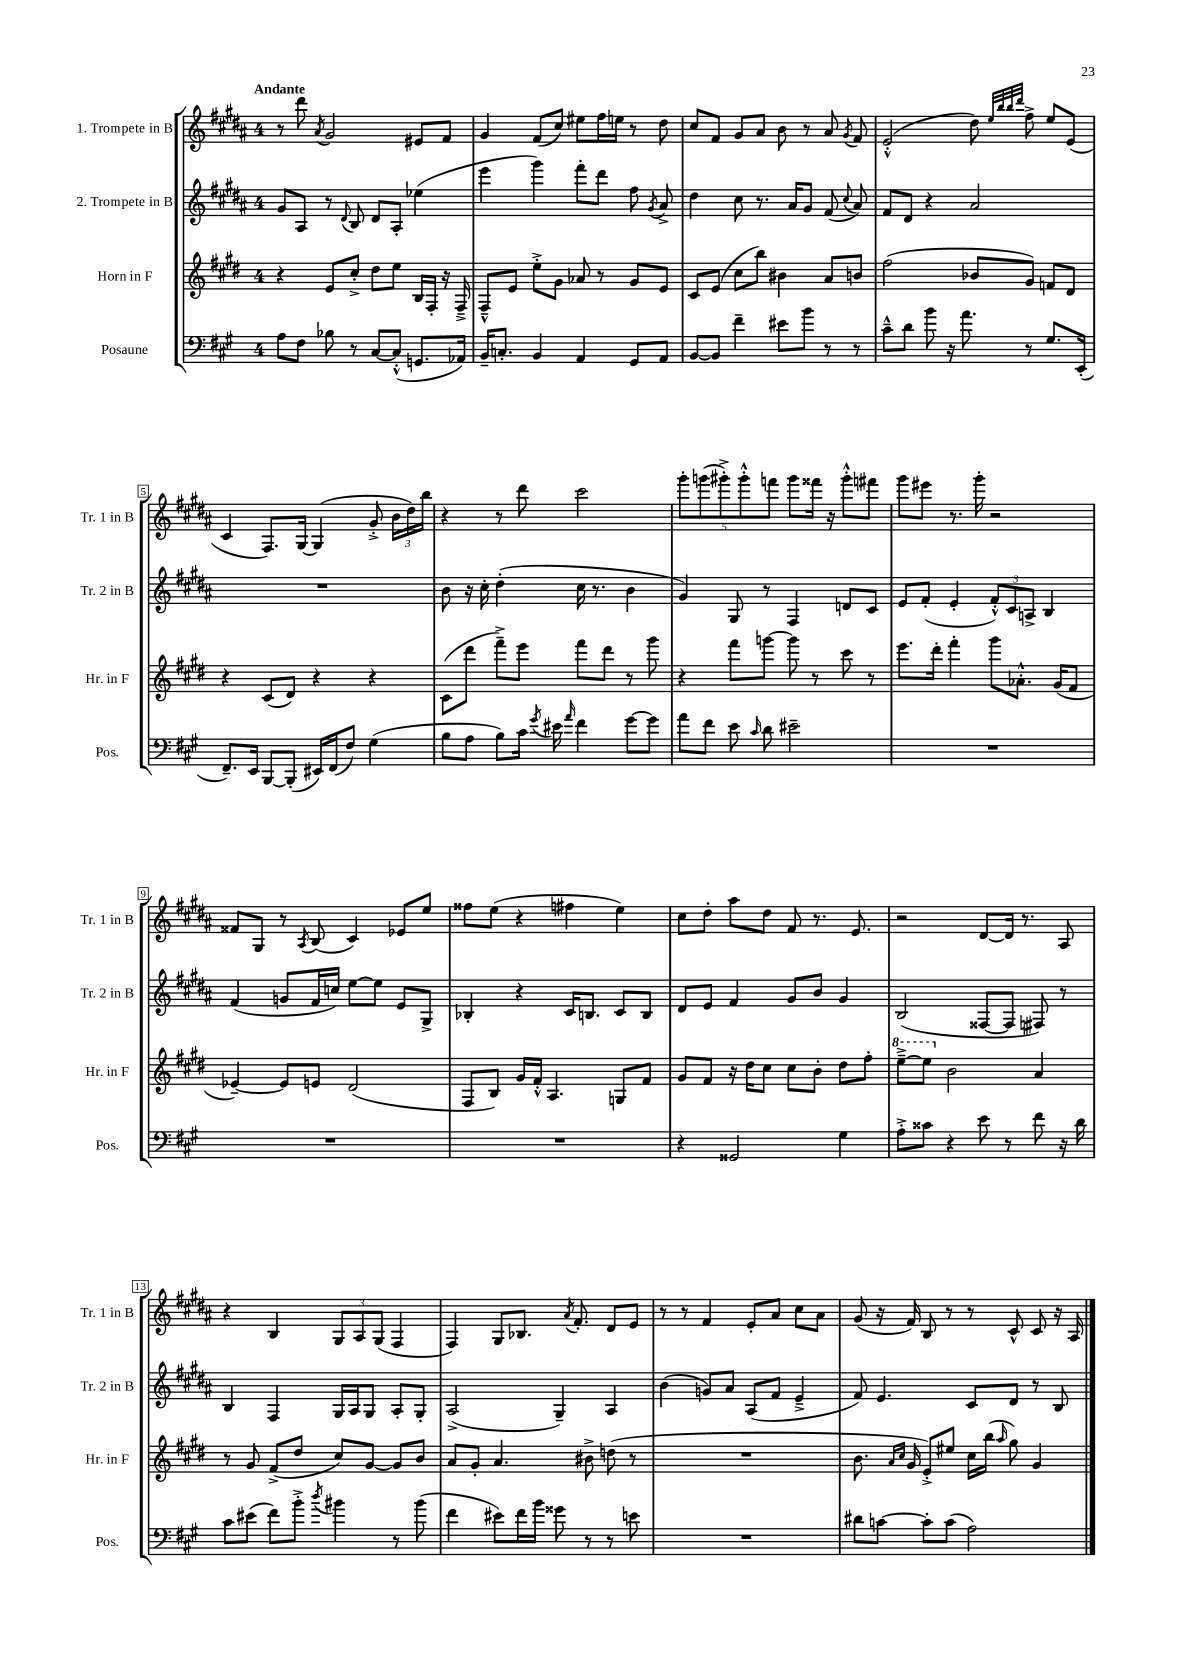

**kern	**kern	**kern	**kern
*staff4	*staff3	*staff2	*staff1
*clefF4	*clefG2	*clefG2	*clefG2
*k[f#c#g#]	*k[f#c#g#d#]	*k[f#c#g#d#a#]	*k[f#c#g#d#a#]
*M4/4	*M4/4	*M4/4	*M4/4
8A	4r	8g#	8r
8F#	.	8A#	8ddd#
.	.	.	8qa#
8B-	8e	8r	2g#
.	.	8qqd#	.
8r	8cc#'^	8B	.
[8C#	8dd#	8d#	.
(8C#'^^]	8ee	8A#'	.
8.GG	16B	(4ee-	8e#
.	16F#'	.	.
.	16r	.	8f#
16AA-)	16F#~^	.	.
=	=	=	=
16BB~	8F#~^^	4eee	4g#
8.C'	.	.	.
.	8e	.	.
4BB	8ee'^	4ggg#)	(8f#
.	8g#	.	8cc#)
4AA	8a-	8fff#'	8ee#
.	8r	8ddd#	16ff#
.	.	.	16ee
8GG#	8g#	8ff#	8r
.	.	8qg#	.
8AA	8e	8a#^	8dd#
=	=	=	=
[8BB	8c#	4dd#	8cc#
8BB]	(8e	.	8f#
4f#~	8cc#	8cc#	8g#
.	8bb)	8.r	8a#
8e#	4b#	.	8b
.	.	16a#	.
8b	.	8g#	8r
8r	8a	(8f#	8a#
.	.	8qqcc#	8qg#
8r	8b	8a#)	8f#
=	=	=	=
8c#~^^	(2ff#	8f#	(2e'^^
8d	.	8d#	.
8b	.	4r	.
16r	.	.	.
8.a	.	.	.
.	8b-	2a#	8dd#)
.	.	.	32qqee
.	.	.	32qqbb
.	.	.	32qqbb
.	.	.	32qqddd#
8r	8g#)	.	8ff#^
8.G#	8f	.	8ee
.	8d#	.	(8e
(16EE'	.	.	.
=	=	=	=
8.FF#~)	4r	1r	4c#
16EE	.	.	.
[8BBB	(8c#	.	8.F#)
(8BBB']	8d#)	.	.
.	.	.	[16G#
16EE#)	4r	.	(4G#]
(16FF#	.	.	.
8F#)	.	.	.
(4G#	4r	.	8g#'^
.	.	.	24b
.	.	.	24dd#)
.	.	.	24bb
=	=	=	=
8B	(8c#	8b	4r
8A	8ddd#	16r	.
.	.	16cc#'	.
8B)	8fff#~^)	(4dd#'	8r
16c#	8eee	.	8ddd#
8qg#	.	.	.
16e#	.	.	.
16qqa	.	.	.
4f#	8fff#	16cc#	2ccc#
.	.	8.r	.
.	8ddd#	.	.
[8g#	8r	4b	.
8g#]	8ggg#	.	.
=	=	=	=
8a	4r	4g#)	10ggg#'
.	.	.	(10ggg
8f#	.	.	.
.	.	.	10ggg#'^)
8e	8fff#	8G#	.
.	.	.	10ggg#'^^
16qqc#	.	.	.
8d	[8ggg	8r	.
.	.	.	10fff
2e#~	8ggg]	4F#	8ggg#
.	8r	.	16fff##
.	.	.	16r
.	8ccc#	8d	8ggg#'^^
.	8r	8c#	8fff#
=	=	=	=
1r	8.eee	8e	8ggg#
.	.	(8f#'	8eee#
.	16ddd#'	.	.
.	4fff#'	4e'	8.r
.	.	.	16ggg#'
.	8ggg#	12f#'^^)	2r
.	.	12c#	.
.	8.a-'^^	.	.
.	.	12A^	.
.	.	4B	.
.	(16g#	.	.
.	8f#	.	.
=	=	=	=
1r	[4e-~)	(4f#	8f##
.	.	.	8G#
.	8e-]	8g	8r
.	.	.	8qA#
.	8e	16f#	(8B
.	.	16cc)	.
.	(2d#	[8ee	4c#)
.	.	8ee]	.
.	.	8e	8e-
.	.	8G#^	8ee
=	=	=	=
1r	8F#	4B-'	8ff##
.	8B)	.	(8ee
.	16g#	4r	4r
.	16f#'^^	.	.
.	4.A	.	.
.	.	16c#	4ff#
.	.	8.B	.
.	8G	8c#	4ee)
.	8f#	8B	.
=	=	=	=
4r	8g#	8d#	8cc#
.	8f#	8e	8dd#'
2GG##	16r	4f#	8aa#
.	16dd#	.	.
.	8cc#	.	8dd#
.	8cc#	8g#	8f#
.	8b'	8b	8.r
4G#	8dd#	4g#	.
.	.	.	8.e
.	8ff#'	.	.
=	=	=	=
8A'^	[8eee~^	(2B	2r
8c##	8eee]	.	.
4r	2b	.	.
8e	.	[8F##	[8d#
8r	.	8F##]	16d#]
.	.	.	8.r
8f#	4a	8F#)	.
16r	.	8r	8A#
16d	.	.	.
=	=	=	=
8c#	8r	4B	4r
(8e#	8g#	.	.
8f#)	(8f#^	4F#	4B
8b'^	8dd#	.	.
8qdd	.	.	.
4b#	8cc#)	16G#	12G#
.	.	16A#	.
.	.	.	12A#
.	[8g#	8G#	.
.	.	.	(12G#
8r	8g#]	8A#'	4F#
(8b#	8b	8G#'	.
=	=	=	=
4f#	8a	(2A#^	4F#)
.	8g#'	.	.
8e#)	4.a	.	8G#
16f#	.	.	8.B-
16b	.	.	.
8g##	.	4G#~)	.
.	.	.	8qa#
.	.	.	8.f#'
8r	8b#^	.	.
8r	(8dd	4A#	8d#
8e	8r	.	8e
=	=	=	=
1r	1r	(4b	8r
.	.	.	8r
.	.	8g)	4f#
.	.	8a#	.
.	.	(8A#	8e'
.	.	8f#	8a#
.	.	4e~^	8cc#
.	.	.	8a#
=	=	=	=
8d#	8.b	8f#)	(8g#
[8c	.	4.e	16r
.	16qqa	.	.
.	16qqcc#	.	.
.	16g#	.	16f#)
8c']	8e'^)	.	8B
(8c	8ee#	.	8r
2A)	16cc#	8c#	8r
.	(16bb	.	.
.	16qqaa	.	.
.	8gg#)	8d#	8c#^^
.	4g#	8r	8c#
.	.	8B	16r
.	.	.	16A#
==	==	==	==
*-	*-	*-	*-
